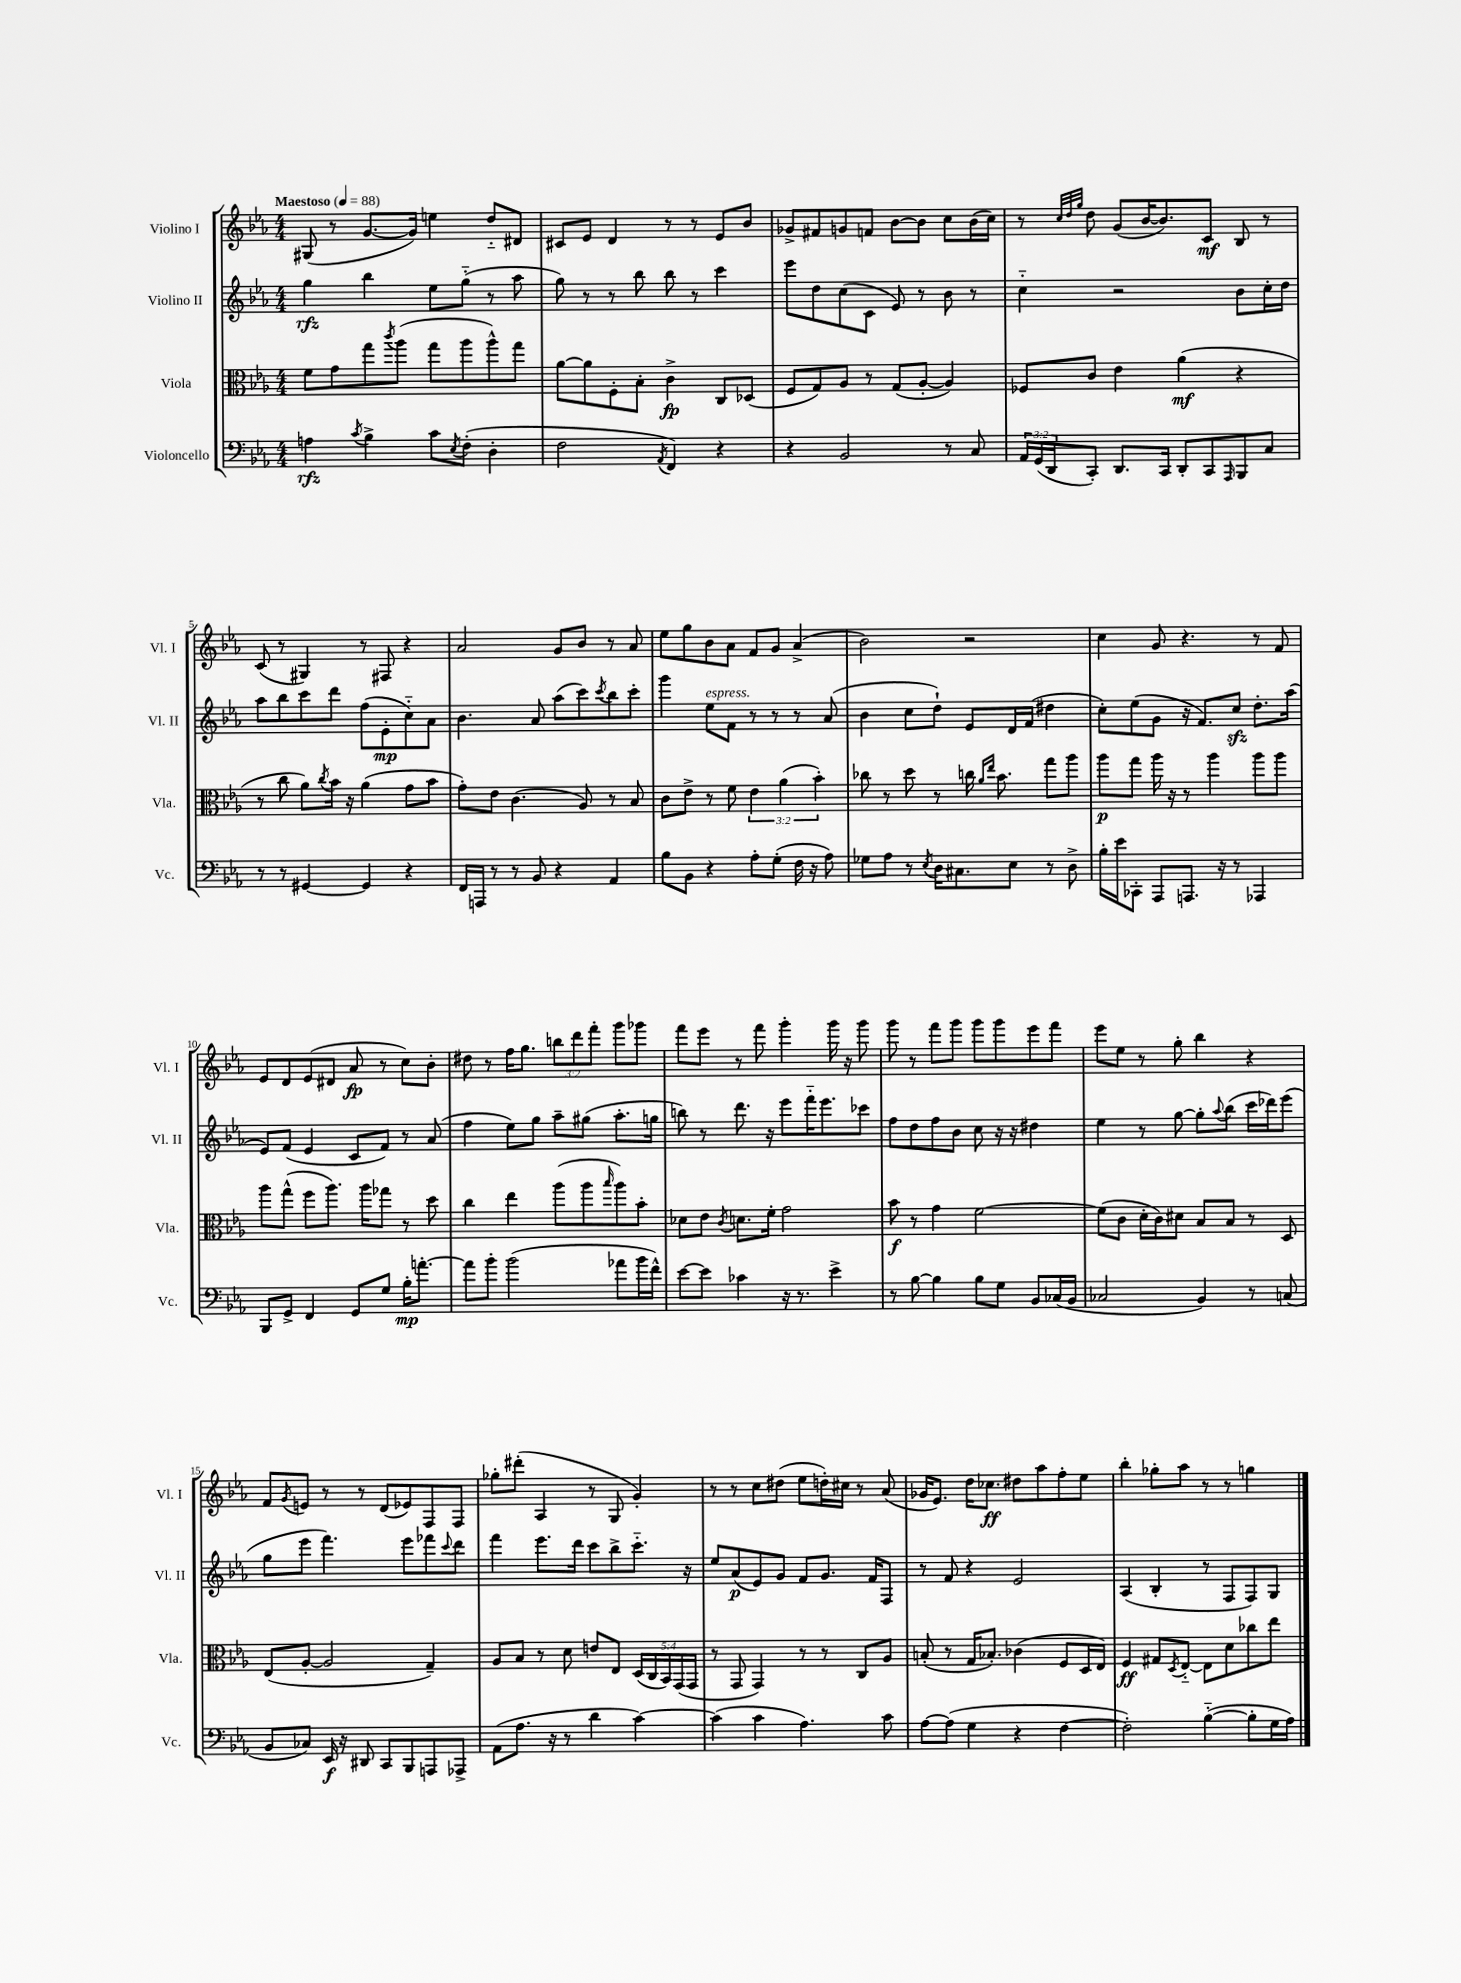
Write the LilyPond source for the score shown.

<<
\new StaffGroup <<
\new Staff = "s0" \with { instrumentName = "Violino I" shortInstrumentName = "Vl. I" } {
    \clef treble \key ees \major \numericTimeSignature \time 4/4 \override Staff.TupletNumber.text = #tuplet-number::calc-fraction-text \tempo "Maestoso" 4 = 88
    gis8( r8 g'8.~ g'16) e''4 d''8-_ dis'8 |
    cis'8 ees'8 d'4 r8 r8 ees'8 bes'8 |
    ges'8-> fis'8 g'8 f'8 bes'8~ bes'8 c''8 bes'16( c''16) |
    r8 \grace { c''32 d''32 g''32 } d''8 g'8( bes'16~ bes'8.) c'8\mf bes8 r8 |
    c'8( r8 gis4) r8 fis8 r4 |
    aes'2 g'8 bes'8 r8 aes'8 |
    ees''8 g''8 bes'8 aes'8 f'8 g'8 aes'4->( |
    bes'2) r2 |
    c''4 g'8 r4. r8 f'8 |
    ees'8 d'8 ees'8( dis'8 aes'8\fp r8 c''8) bes'8-. |
    dis''8 r8 f''16 g''8. \tuplet 3/2 { b''8 d'''8 f'''8-. } g'''8 ges'''8 |
    f'''8 ees'''8 r8 f'''8 g'''4-. g'''16 r16 g'''8 |
    g'''8 r8 f'''8 g'''8 g'''8 g'''8 ees'''8 f'''8 |
    ees'''8 ees''8 r8 g''8-. bes''4 r4 |
    f'8 \acciaccatura { g'8 } e'8 r8 r8 d'8( ees'8) f8 f8 |
    ges''8-. dis'''8-.( aes4 r8 g8 g'4-.) |
    r8 r8 c''8 dis''8( ees''8 d''16-.) cis''16 r8 aes'8( |
    ges'16 ees'8.) d''16 ces''8.\ff dis''8 aes''8 f''8-. ees''8 |
    bes''4-. ges''8-. aes''8 r8 r8 g''4 \bar "|." |
}
\new Staff = "s1" \with { instrumentName = "Violino II" shortInstrumentName = "Vl. II" } {
    \clef treble \key ees \major \numericTimeSignature \time 4/4
    g''4\rfz bes''4 ees''8 g''8-_( r8 aes''8 |
    g''8) r8 r8 bes''8 bes''8 r8 c'''4 |
    ees'''8 d''8 c''8( c'8 ees'8) r8 bes'8 r8 |
    c''4-_ r2 bes'8 c''16-. d''16 |
    aes''8 bes''8 c'''8 d'''8 f''8( ees'8-.\mp c''8-_) aes'8 |
    bes'4. aes'8 aes''8( c'''8) \acciaccatura { c'''8 } bes''8 c'''8-. |
    g'''4 ees''8^\markup { \italic "espress." } f'8 r8 r8 r8 aes'8( |
    bes'4 c''8 d''8-!) ees'8 d'16 f'16( dis''4 |
    c''8-.) ees''8( g'8 r16 f'8.) c''8\sfz d''8.-. aes''16( |
    ees'8) f'8( ees'4 c'8 f'8) r8 aes'8( |
    f''4 ees''8) g''8 aes''8-- gis''8( aes''8.-. g''16 |
    b''8) r8 d'''8. r16 ees'''8 f'''16-_ ees'''8. ces'''8 |
    f''8 d''8 f''8 bes'8 c''8 r16 r16 dis''4 |
    ees''4 r8 g''8~ g''8-. \appoggiatura { aes''8 } bes''8( c'''16 des'''16) ees'''8( |
    g''8 ees'''8 f'''4.) ees'''8 fes'''8 \appoggiatura { c'''8 } d'''8 |
    f'''4 ees'''8. d'''16 c'''8 bes''8-> c'''8.-_ r16 |
    ees''8 aes'8\p( ees'8) g'8 f'8 g'8. f'16 f8 |
    r8 f'8 r4 ees'2 |
    aes4( bes4-. r8 f8 f8) g8 \bar "|." |
}
\new Staff = "s2" \with { instrumentName = "Viola" shortInstrumentName = "Vla." } {
    \clef alto \key ees \major \numericTimeSignature \time 4/4 \override Staff.TupletNumber.text = #tuplet-number::calc-fraction-text
    f'8 g'8 g''8 \acciaccatura { c'''8 } aes''8( g''8 aes''8 aes''8-^) g''8 |
    aes'8~ aes'8 f8-. bes8-. c'4->\fp c8 des8( |
    f8 g8) aes8 r8 g8( aes8~-. aes4) |
    fes8 c'8 ees'4 aes'4\mf( r4 |
    r8 c''8 aes'8) \acciaccatura { c''8 } bes'16 r16 aes'4( g'8 bes'8 |
    g'8-.) ees'8 c'4.( aes8) r8 bes8 |
    c'8 ees'8-> r8 f'8 \tuplet 3/2 { ees'4 aes'4( bes'4-.) } |
    ces''8 r8 d''8 r8 c''16 \grace { aes'16 ees''16 } bes'8. g''8 aes''8 |
    aes''8\p g''8 aes''16 r16 r8 aes''4 aes''8 aes''8 |
    aes''8 g''8-^( f''8 aes''8.) aes''16 ges''8 r8 d''8 |
    c''4 ees''4 aes''8( aes''8 \grace { bes''16 } aes''8) bes'8-. |
    des'8 ees'8 \acciaccatura { c'8 } d'8. f'16-. g'2 |
    bes'8\f r8 g'4 f'2~ |
    f'8( c'8 d'16-. c'16) dis'8 bes8 bes8 r8 d8 |
    ees8( aes8~-. aes2 g4--) |
    aes8 bes8 r8 d'8 e'8 ees8 \tuplet 5/4 { d16( c16 bes,16) g,16( g,16 } |
    r8 g,8 g,4) r8 r8 c8 aes8 |
    b8-.( r8 g16 bes8.-.) ces'4( f8 d16 ees16) |
    f4\ff gis8 \acciaccatura { d8 } ees8~-_ ees8 d'8 ces''8 ees''8 \bar "|." |
}
\new Staff = "s3" \with { instrumentName = "Violoncello" shortInstrumentName = "Vc." } {
    \clef bass \key ees \major \numericTimeSignature \time 4/4 \override Staff.TupletNumber.text = #tuplet-number::calc-fraction-text
    a4\rfz \acciaccatura { c'8 } bes4-> c'8 \acciaccatura { ees8 } f8-.( d4-. |
    f2 \acciaccatura { aes,8 } f,4) r4 |
    r4 bes,2 r8 c8 |
    \tuplet 3/2 { aes,16 g,16( d,16 } c,8-.) d,8. c,16 d,8-. c,8 \grace { aes,,16 } bes,,8 c8 |
    r8 r8 gis,4~ gis,4 r4 |
    f,16 a,,16 r8 r8 bes,8 r4 aes,4 |
    bes8 bes,8 r4 aes8-. g8-.( f16 r16 aes8) |
    ges8 aes8 r8 \acciaccatura { ees8 } d16 cis8. ees8 r8 d8-> |
    bes16-. ees'16 ces,8-. aes,,8 a,,8. r16 r8 aes,,4 |
    bes,,8 g,8-> f,4 g,8 g8 bes16-.\mp a'8.~-. |
    a'8 bes'8-. bes'2( aes'8 bes'16 f'16-^) |
    ees'8~ ees'8 ces'4 r16 r8. ees'4-> |
    r8 bes8~ bes4 bes8 g8 bes,8 ces16( bes,16 |
    ces2 bes,4) r8 c8( |
    bes,8 ces8) ees,16\f r16 dis,8 c,8 bes,,8 a,,8 aes,,8-> |
    aes,8( aes8. r16 r8 d'4 c'4~) |
    c'4( c'4 aes4.) c'8 |
    aes8~ aes8( g4 r4 f4~ |
    f2-.) bes4~-_( bes8-. g16 aes16) \bar "|." |
}
>>
>>
